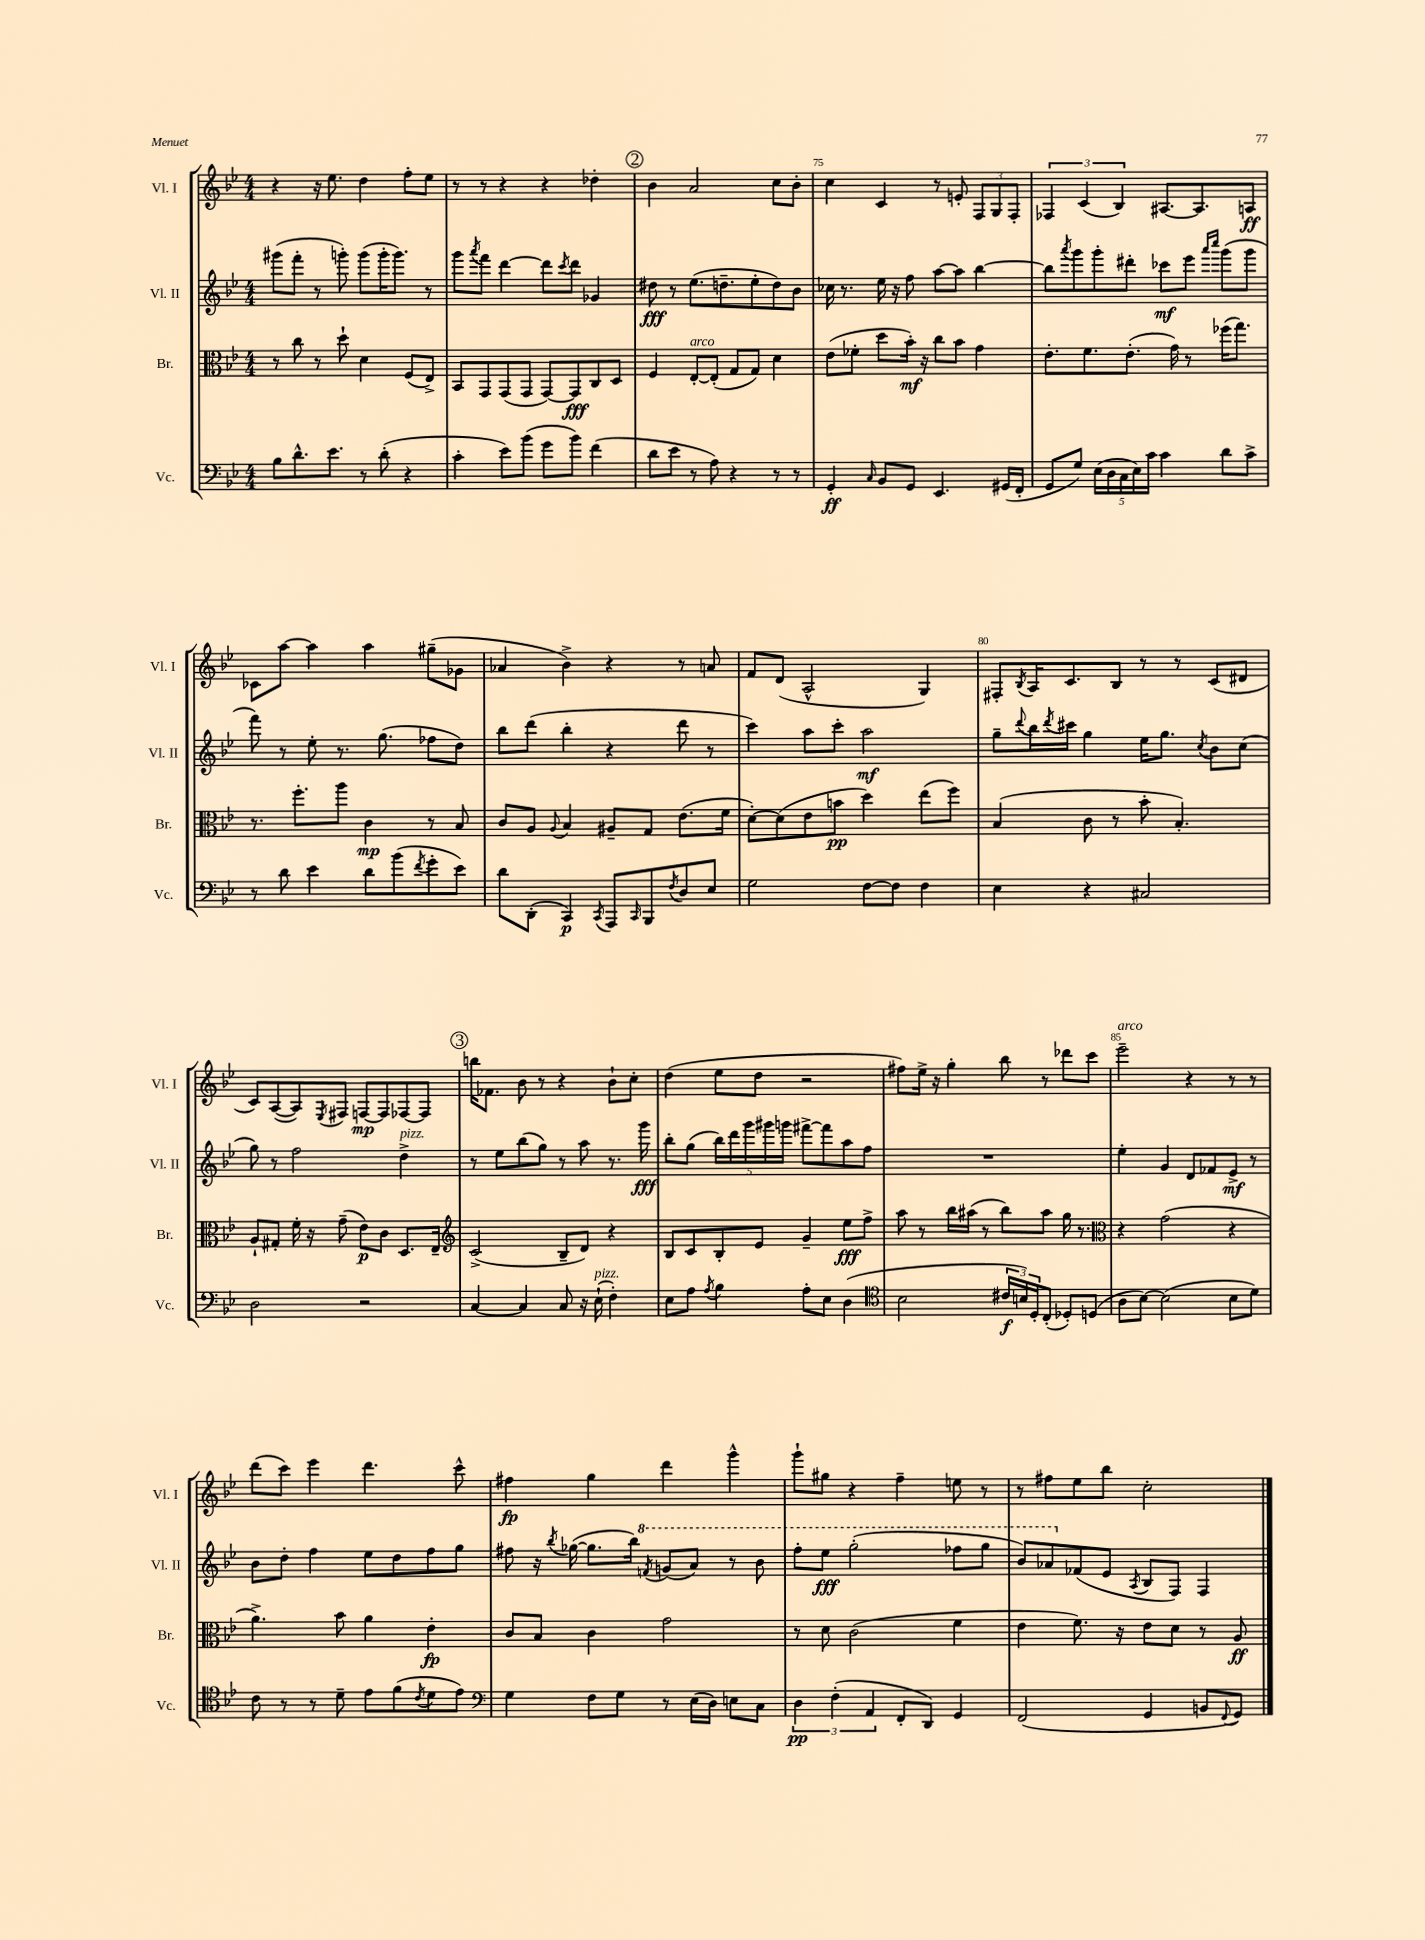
<<
\new StaffGroup <<
\new Staff = "s0" \with { instrumentName = "Vl. I" shortInstrumentName = "Vl. I" } {
    \clef treble \key bes \major \numericTimeSignature \time 4/4
    r4 r16 ees''8. d''4 f''8-. ees''8 |
    r8 r8 r4 r4 des''4-. |
    \mark \markup { \circle "2" } bes'4 a'2 c''8 bes'8-. |
    c''4 c'4 r8 e'8-. \tuplet 3/2 { f8 g8 f8-. } |
    \tuplet 3/2 { fes4 c'4( bes4) } ais8.~ ais8. a8\ff |
    ces'8 a''8~ a''4 a''4 gis''8--( ges'8 |
    aes'4 bes'4->) r4 r8 a'8 |
    f'8 d'8( a2-^ g4) |
    fis8-. \acciaccatura { bes8 } a16 c'8. bes8 r8 r8 c'8( dis'8 |
    c'8) a8~( a8) \acciaccatura { ees8 } fis8 f8~\mp f8 fes8~ fes8 |
    \mark \markup { \circle "3" } b''16 fes'8. bes'8 r8 r4 bes'8-! c''8-. |
    d''4( ees''8 d''8 r2 |
    fis''8) ees''16-> r16 g''4-. bes''8 r8 des'''8 c'''8 |
    ees'''2--^\markup { \italic "arco" } r4 r8 r8 |
    d'''8( c'''8) ees'''4 d'''4. c'''8-^ |
    fis''4\fp g''4 d'''4 g'''4-^ |
    g'''8-! gis''8 r4 f''4-- e''8 r8 |
    r8 fis''8 ees''8 bes''8 c''2-. \bar "|." |
}
\new Staff = "s1" \with { instrumentName = "Vl. II" shortInstrumentName = "Vl. II" } {
    \clef treble \key bes \major \numericTimeSignature \time 4/4
    gis'''8( f'''8-. r8 g'''8-.) g'''8( g'''16-. g'''8.) r8 |
    g'''8 \acciaccatura { a'''8 } f'''8 d'''4~ d'''8 \acciaccatura { c'''8 } d'''8 ges'4 |
    \mark \markup { \circle "2" } dis''8\fff r8 ees''8.( d''8.-- ees''8-. d''8) bes'8 |
    ces''16 r8. ees''16 r16 f''8 a''8~ a''8 bes''4~ |
    bes''8 \acciaccatura { a'''8 } g'''8 g'''8-. dis'''8-. ces'''8\mf ees'''8 \grace { a'''16 c''''16 } g'''8( g'''8 |
    f'''8) r8 ees''8-. r8. g''8.( fes''8 d''8) |
    bes''8 d'''8( bes''4-. r4 d'''8 r8 |
    c'''4) a''8 c'''8-. a''2\mf |
    g''8-- \appoggiatura { d'''8 } bes''16 \acciaccatura { d'''8 } cis'''16 g''4 ees''16 g''8. \acciaccatura { c''8 } bes'8 c''8( |
    g''8) r8 f''2 d''4->^\markup { \italic "pizz." } |
    \mark \markup { \circle "3" } r8 ees''8 bes''8( g''8) r8 a''8 r8. g'''16\fff |
    bes''8-. g''8( \tuplet 5/4 { bes''16) d'''16 g'''16 gis'''16 g'''16 } fis'''8~-> fis'''8 a''8 f''8 |
    R1 |
    ees''4-. g'4 d'8 fes'8 ees'8->\mf r8 |
    bes'8 d''8-. f''4 ees''8 d''8 f''8 g''8 |
    fis''8 r16 \acciaccatura { bes''8 } ges''16~( ges''8. bes''16) \ottava #1 \acciaccatura { f''8 } g''8( a''8) r8 bes''8 |
    f'''8-. ees'''8\fff g'''2-.( fes'''8 g'''8 |
    bes''8) aes''8 \ottava #0 fes'8( ees'8 \acciaccatura { a8 } bes8 f8) f4 \bar "|." |
}
\new Staff = "s2" \with { instrumentName = "Br." shortInstrumentName = "Br." } {
    \clef alto \key bes \major \numericTimeSignature \time 4/4
    r8 c''8 r8 d''8-! d'4 f8( ees8->) |
    bes,8 g,8 g,8( g,8 g,8~) g,8\fff c8 d8 |
    \mark \markup { \circle "2" } f4 ees8~-.^\markup { \italic "arco" } ees8-.( g8 g8) d'4 |
    ees'8( fes'8-. d''8 bes'16-.\mf) r16 c''8 bes'8 g'4 |
    ees'8.-. f'8. ees'8.-.( g'16) r8 fes''16( g''8.) |
    r8. f''8.-. a''8 c'4\mp r8 bes8 |
    c'8 a8 \appoggiatura { a8 } bes4 ais8-- g8 ees'8.( f'16 |
    d'8~-.) d'8( ees'8 b'8\pp d''4) ees''8( f''8) |
    bes4( c'8 r8 bes'8-. bes4.-.) |
    a8-! gis8-. f'16-. r16 g'8--( ees'8\p) c'8 d8. ees16-- |
    \mark \markup { \circle "3" } \clef treble c'2->( bes8-- d'8) r4 |
    bes8 c'8 bes8-. ees'8 g'4-- ees''8\fff f''8-> |
    a''8 r8 bes''16 ais''16( r8 bes''8) ais''8 g''16 r8. |
    \clef alto r4 g'2( r4 |
    a'4.->) bes'8 a'4 ees'4-.\fp |
    c'8 bes8 c'4 g'2 |
    r8 d'8 c'2( f'4 |
    ees'4 f'8.) r16 ees'8 d'8 r8 a8\ff \bar "|." |
}
\new Staff = "s3" \with { instrumentName = "Vc." shortInstrumentName = "Vc." } {
    \clef bass \key bes \major \numericTimeSignature \time 4/4
    bes8 d'8.-^ ees'8. r8 d'8-.( r4 |
    c'4-. ees'8) bes'8( g'8 bes'8) f'4( |
    \mark \markup { \circle "2" } d'8 ees'8 r8 a8) r4 r8 r8 |
    g,4-.\ff \grace { c16 } bes,8 g,8 ees,4. gis,16( f,16-. |
    g,8 g8) \tuplet 5/4 { ees16( d16 c16 ees16) c'16 } c'4 d'8 c'8-> |
    r8 d'8 ees'4 d'8 bes'8( \acciaccatura { f'8 } g'8-. ees'8) |
    d'8 d,8-.( c,4\p) \acciaccatura { c,8 } a,,8 \grace { c,16 } bes,,8 \acciaccatura { f8 } d8 ees8 |
    g2 f8~ f8 f4 |
    ees4 r4 cis2 |
    d2 r2 |
    \mark \markup { \circle "3" } c4~ c4 c8 r16 ees16-!^\markup { \italic "pizz." }( f4-.) |
    ees8 a8 \acciaccatura { a8 } bes4 a8-. ees8 d4( |
    \clef tenor bes2 \tuplet 3/2 { cis'16\f b16) d16-. } c8-.( des8-.) d8( |
    a8 bes8~) bes2( bes8 d'8) |
    c'8 r8 r8 d'8-- ees'8 f'8( \acciaccatura { c'8 } d'8 ees'8) |
    \clef bass g4 f8 g8 r8 ees16( d16) e8 c8 |
    \tuplet 3/2 { d4\pp f4-.( a,4 } f,8-. d,8) g,4 |
    f,2( g,4 b,8 \appoggiatura { f,8 } g,8) \bar "|." |
}
>>
>>
\layout { \context { \Score currentBarNumber = #72 \override BarNumber.break-visibility = ##(#f #t #t) barNumberVisibility = #(every-nth-bar-number-visible 5) } }
